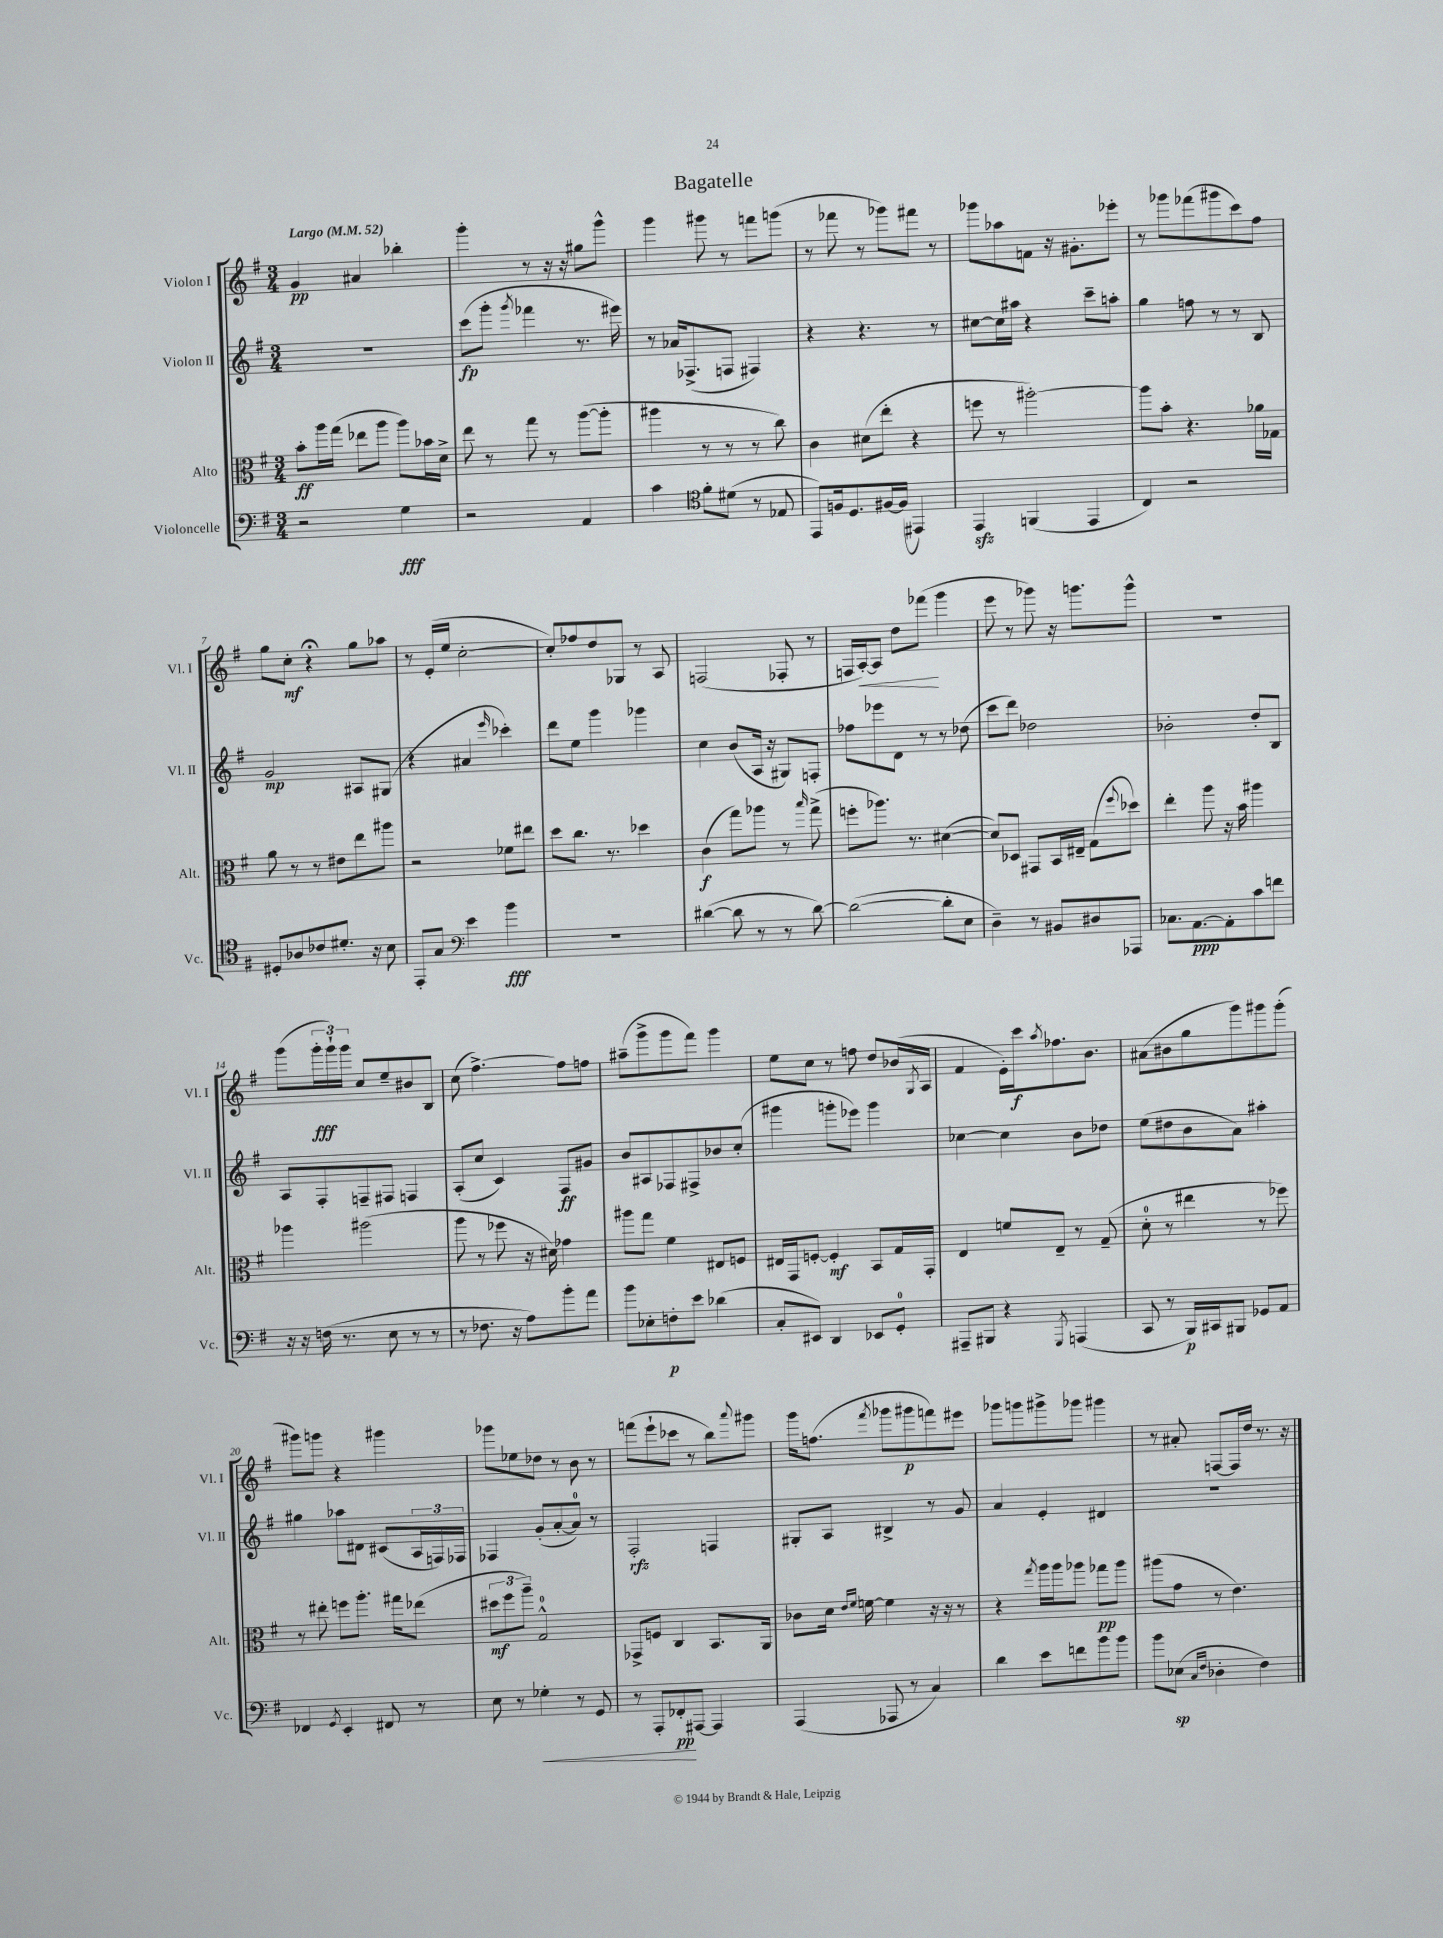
\header { title = "Bagatelle" }
<<
\new StaffGroup <<
\new Staff = "s0" \with { instrumentName = "Violon I" shortInstrumentName = "Vl. I" } {
    \clef treble \key g \major \numericTimeSignature \time 3/4 \tempo "Largo" 4 = 52
    g'4\pp ais'4 bes''4-. |
    g'''4-. r8 r16 r16 gis''8 g'''8-^ |
    g'''4 gis'''8 r8 f'''8 g'''8( |
    r8 fes'''8 r8 ges'''8) fis'''8 r8 |
    ges'''8 aes''8 f'8 r16 gis'8.-. ees'''8-. |
    r8 ges'''8 fes'''8( gis'''8 c'''8) fis''8 |
    g''8 c''8-.\mf r4\fermata g''8 aes''8 |
    r8 e'16-.( e''16 c''2~-. |
    c''8-.) fes''8 d''8 ges8 r8 a8 |
    f2( fes8-. r8 |
    f16 a16~-.\<) a8 d''8 fes'''8\!( g'''4 |
    e'''8 r8 ges'''8) r16 g'''8. g'''8-^ |
    R2. |
    g'''8( \tuplet 3/2 { g'''16-.\fff g'''16-!) g'''16 } c''8 e''8-- bis'8 b8 |
    c''8( fis''4.~->) fis''8 f''8 |
    ais''8--( g'''8-> g'''8 fis'''8) g'''4 |
    e''8 c''8 r8 f''8 d''8 bes'16( \acciaccatura { g8 } a16 |
    fis'4 e'16-.) c'''16\f \acciaccatura { a''8 } fes''8. b'8. |
    ais'8( bis'8 g''8 g'''8) gis'''8 gis'''8-.( |
    gis'''8) g'''8 r4 gis'''4 |
    ges'''8 ees''8 des''8 r8 b'8 r8 |
    f'''8( e'''8-! ces'''8 r8 b''8) \appoggiatura { a'''8 } gis'''8 |
    g'''16 f''8.( \acciaccatura { fis'''8 } ges'''8 gis'''8\p f'''8) eis'''8 |
    ges'''8 g'''8 gis'''8-> ges'''8 gis'''4 |
    r8 ais'8-. f8~ f16 d''16 r8. r16 \bar "|." |
}
\new Staff = "s1" \with { instrumentName = "Violon II" shortInstrumentName = "Vl. II" } {
    \clef treble \key g \major \numericTimeSignature \time 3/4
    R2. |
    c'''8\fp( g'''8-. \acciaccatura { g'''8 } fes'''4 r8. eis'''16) |
    r8 aes'16 fes8.->( f8 fis4) |
    r4 r4. r8 |
    cis''8~ cis''16 ais''16 r4 c'''8-- a''8-. |
    g''4 f''8 r8 r8 b8 |
    g'2\mp ais8 gis8( |
    r4 ais'4 \grace { e'''16 } ces'''4-.) |
    d'''8 e''8 g'''4 ges'''4 |
    c''4 b'8( a16 r16 gis8) f8-. |
    fes''8 ees'''8 d'8 r8 r8 des''8( |
    c'''8 d'''8) des''2 |
    bes'2-. d''8-. b8 |
    a8 fis8-. f8-- fis8 f4 |
    a8-.( c''8 c'4) fis8\ff gis'8 |
    b'8 ais8 fes8 fis8-> bes'8 c''8-.( |
    gis'''4 g'''8-. ees'''8) g'''4 |
    ces''4~ ces''4 b'8 des''8 |
    e''8( dis''8 b'8 a'8) ais''4-. |
    gis''4 aes''8 dis'8 cis'8( \tuplet 3/2 { a16 f16) fes16 } |
    fes4 g'8-.( a'8~-. a'8-0) r8 |
    fis2-.\rfz f4 |
    gis8-. a8 bis4-> r8 g'8 |
    a'4 e'4-. dis'4 |
    R2. \bar "|." |
}
\new Staff = "s2" \with { instrumentName = "Alto" shortInstrumentName = "Alt." } {
    \clef alto \key g \major \numericTimeSignature \time 3/4
    b'8-.\ff a''16 g''16( ees''8 a''8 a''8) bes'16 d'16-> |
    e''8 r8 g''8 r8 a''8~( a''8-. |
    ais''4 r8 r8 r8 c''8) |
    c'4 dis'8( e''8-. r4 |
    f''8 r8 ais''2~-.) |
    ais''8 b'8-. r4. aes'16 ges16 |
    a'8 r8 r8 eis'8 e''8 ais''8 |
    r2 fes'8 eis''8 |
    d''8 c''8. r8. des''4 |
    c'4\f( g''8) aes''8 r8 \grace { b''16 } g''8->( |
    f''8-. aes''8.) r8. dis'4~( |
    dis'8) des8 gis,8 b,16 eis16-- g8( \appoggiatura { fis''8 } des''8) |
    e''4-. a''8 r16 b'16 ais''4 |
    aes''4 ais''2( |
    a''8 r8 fes''8 r16 dis'16) ges'4 |
    ais''8 g''8 fis'4 eis8 f8 |
    eis16 g,16 f8~-. f4-.\mf b,8 g16 g,16-. |
    e4 f'8 e8-- r8 g8--( |
    d'8-0-. r8 eis''4 r8 fes''8) |
    r8 eis''8-. f''8 a''8.-. gis''16 ees''8( |
    \tuplet 3/2 { dis''8\mf fis''8 a''8--) } g2-0-^ |
    ges,8-> f8 c4 b,8. a,16 |
    ces'8 d'16 \grace { e'16 fis'16 } f'16~ f'4 r16 r16 r8 |
    r4 \acciaccatura { g''8 } a''16 a''16 aes''8 ges''8\pp aes''8 |
    ais''8( g'8 r8 e'4.) \bar "|." |
}
\new Staff = "s3" \with { instrumentName = "Violoncelle" shortInstrumentName = "Vc." } {
    \clef bass \key g \major \numericTimeSignature \time 3/4
    r2 g4\fff |
    r2 a,4 |
    c'4 \clef tenor fis'8-. dis'8( r8 ees8 |
    e,8) f16 d8. fis16~ fis16( eis,4) |
    e,4\sfz f,4( e,4 |
    c4) r2 |
    dis8-. aes8 ces'8 dis'8.-. r16 b8 |
    e,8-. g8 \clef bass e'4 b'4\fff |
    R2. |
    dis'4~( dis'8 r8 r8 dis'8~) |
    dis'2~( dis'8-. e8 |
    d4--) r8 bis,8 dis8 aes,,8 |
    ces8. a,8.~\ppp a,8-. c'8 f'8 |
    r16 r16 f16( r8. e8 r8 r8 |
    r8 fes8. r16 a8) b'8-. a'8 |
    b'8 ees8-. f8-.\p e'8 des'4( |
    c8-. eis,8) d,4 ees,8 g,8-0-. |
    ais,,8-- bis,,8 r4 \acciaccatura { g,,8 } a,,4( |
    c,8 r8 b,,16\p) cis,16 bis,,8 ges,8 a,8 |
    fes,4 \acciaccatura { g,8 } e,4-. fis,8 r8 |
    e8 r8 ges4-.\< r8 g,8 |
    r8 a,,8-. fes,8-.\pp\! ais,,8~ ais,,4 |
    a,,4( aes,,8 r8 c4) |
    d'4 e'8 f'8 b'8 b'8 |
    b'8 ees8\sp( \grace { c16 fis16 } des4-. fis4) \bar "|." |
}
>>
>>
